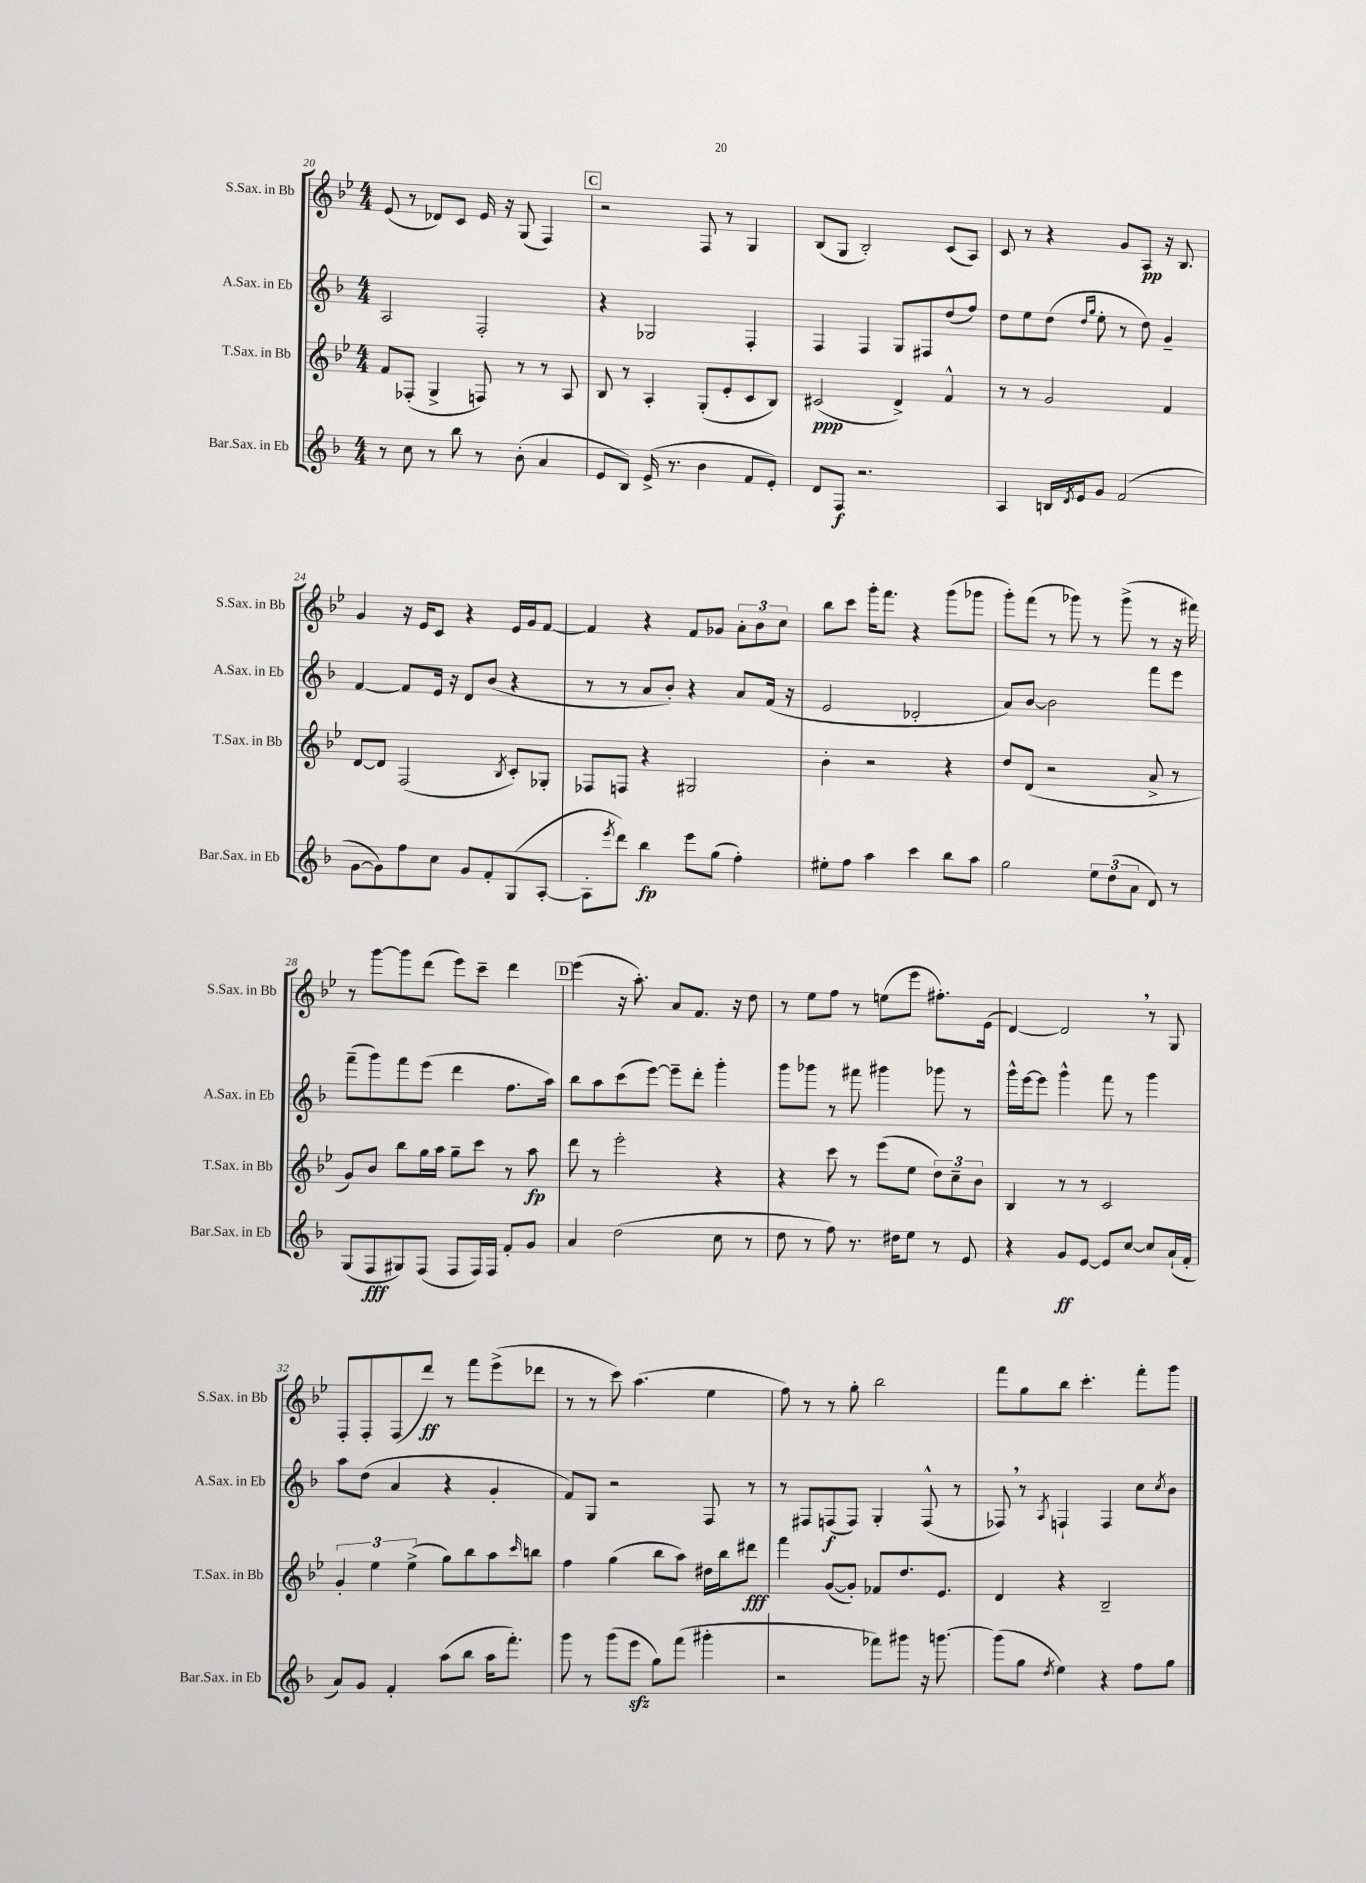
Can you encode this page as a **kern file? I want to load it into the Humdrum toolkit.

**kern	**dynam	**kern	**dynam	**kern	**dynam	**kern	**dynam
*part4	*part4	*part3	*part3	*part2	*part2	*part1	*part1
*staff4	*staff4	*staff3	*staff3	*staff2	*staff2	*staff1	*staff1
*I"Bar.Sax. in Eb	*	*I"T.Sax. in Bb	*	*I"A.Sax. in Eb	*	*I"S.Sax. in Bb	*
*I'Bar.Sax. in Eb	*	*I'T.Sax. in Bb	*	*I'A.Sax. in Eb	*	*I'S.Sax. in Bb	*
*clefG2	*	*clefG2	*	*clefG2	*	*clefG2	*
*k[b-]	*	*k[b-e-]	*	*k[b-]	*	*k[b-e-]	*
*M4/4	*	*M4/4	*	*M4/4	*	*M4/4	*
=20	=20	=20	=20	=20	=20	=20	=20
8r	.	8f/L	.	2A/	.	(8e-/	.
8cc\	.	(8F-X'/J	.	.	.	8r	.
8r	.	4G^/	.	.	.	8d-X/L)	.
8bb-\	.	.	.	.	.	8c/J	.
8r	.	8Fn/)	.	2F'/	.	16e-/	.
.	.	.	.	.	.	16r	.
(8b-'\	.	8r	.	.	.	(8G/	.
4a/	.	8r	.	.	.	4F/)	.
.	.	8A/	.	.	.	.	.
!!LO:REH:place=s1:t=C
=21	=21	=21	=21	=21	=21	=21	=21
8e/L	.	8B-/	.	4r	.	2r	.
8B-/J)	.	8r	.	.	.	.	.
(16e^/	.	4A'/	.	2G-X/	.	.	.
8.r	.	.	.	.	.	.	.
4b-\	.	(8G'/L	.	.	.	8F/	.
.	.	8e-'/	.	.	.	8r	.
8f/L	.	8c/	.	4F'/	.	4G/	.
8e'/J)	.	8B-/J)	.	.	.	.	.
=22	=22	=22	=22	=22	=22	=22	=22
8d/L	.	(2c#X/	ppp	4F/	.	(8B-/L	.
8F/J	f	.	.	.	.	8G/J	.
2.r	.	.	.	4F/	.	2B-'/)	.
.	.	4d^/)	.	8G/L	.	.	.
.	.	.	.	8F#X/	.	.	.
.	.	4f^^/	.	(8dd/	.	(8c/L	.
.	.	.	.	8ff/J)	.	8A/J)	.
=23	=23	=23	=23	=23	=23	=23	=23
4A/	.	8r	.	8dd\L	.	8c/	.
.	.	8r	.	8ee\	.	8r	.
16Bn/LL	.	2g/	.	(8dd\J	.	4r	.
8qd/	.	.	.	.	.	.	.
16e/J	.	.	.	.	.	.	.
.	.	.	.	16qqdd/LL	.	.	.
.	.	.	.	16qqgg/JJ	.	.	.
8g/J	.	.	.	8ee'\	.	.	.
(2f/	.	.	.	8r	.	8g/L	.
.	.	.	.	8dd\)	.	8A/J	pp
.	.	4f/	.	4g~/	.	16r	.
.	.	.	.	.	.	8.B-/	.
!!LO:LB:g=z
=24	=24	=24	=24	=24	=24	=24	=24
[8g\L	.	[8d/L	.	[4f/	.	4g/	.
8g\])	.	8d/J]	.	.	.	.	.
8ff\	.	(2F/	.	8f/L]	.	16r	.
.	.	.	.	.	.	16e-/KL	.
8cc\J	.	.	.	16e/Jk	.	8c/J	.
.	.	.	.	16r	.	.	.
8g/L	.	.	.	8d/L	.	4r	.
8f'/	.	.	.	(8b-/J	.	.	.
.	.	8qB-/	.	.	.	.	.
(8G/	.	8c'/L)	.	4r	.	16e-/LL	.
.	.	.	.	.	.	16g/J	.
[8A'/J	.	8G-X'/J	.	.	.	[8f/J	.
=25	=25	=25	=25	=25	=25	=25	=25
8A'\L]	.	8F-X/L	.	8r	.	4f/]	.
8qeee/	.	.	.	.	.	.	.
8ddd\J)	.	8Fn/J	.	8r	.	.	.
4bb-\	fp	4r	.	8a/L	.	4r	.
.	.	.	.	8b-'/J)	.	.	.
8eee\L	.	2G#X/	.	4r	.	8f/L	.
(8gg\J	.	.	.	.	.	8g-X/J	.
4ff'\)	.	.	.	8a/L	.	12a'\L	.
.	.	.	.	.	.	12b-\	.
.	.	.	.	(16f/Jk	.	.	.
.	.	.	.	.	.	12cc\J	.
.	.	.	.	16r	.	.	.
=26	=26	=26	=26	=26	=26	=26	=26
8ee#X'\L	.	4b-'\	.	2e/	.	8bb-\L	.
8ff\J	.	.	.	.	.	8ccc\J	.
4aa\	.	2r	.	.	.	16ggg'\KL	.
.	.	.	.	.	.	8.fff\J	.
4ccc\	.	.	.	2d-X'/	.	4r	.
8bb-\L	.	4r	.	.	.	(8ggg\L	.
8aa\J	.	.	.	.	.	8ggg-X\J	.
=27	=27	=27	=27	=27	=27	=27	=27
2gg\	.	8dd/L	.	8a/L)	.	8ggg'\L)	.
.	.	(8d/J	.	[8b-/J	.	(8fff\J	.
.	.	2r	.	2b-\]	.	8r	.
.	.	.	.	.	.	8ggg-X\)	.
12ee\L	.	.	.	.	.	8r	.
(12dd\	.	.	.	.	.	.	.
.	.	.	.	.	.	(8ggg-^\	.
12a\J	.	.	.	.	.	.	.
8d/)	.	8a^/	.	8fff\L	.	8r	.
8r	.	8r	.	8eee\J	.	16r	.
.	.	.	.	.	.	16fff#X\)	.
!!LO:LB:g=z
=28	=28	=28	=28	=28	=28	=28	=28
(8G/L	.	8g/L)	.	(8fff~\L	.	8r	.
8F/	fff	8b-/J	.	8ggg\)	.	[8ggg\L	.
8G#X/)	.	8bb-\L	.	8fff\	.	8ggg\]	.
(8F/J	.	16gg\L	.	(8eee\J	.	(8ddd\J	.
.	.	16aa\JJ	.	.	.	.	.
8F/L	.	8gg~\L	.	4ddd\	.	8eee-\L)	.
16F/L)	.	8ccc\J	.	.	.	8ccc~\J	.
16F/JJ	.	.	.	.	.	.	.
8f'/L	.	8r	.	8.ff\L	.	4ddd\	.
8g/J	.	8aa\	fp	.	.	.	.
.	.	.	.	16aa\Jk)	.	.	.
!!LO:REH:place=s1:t=D
=29	=29	=29	=29	=29	=29	=29	=29
4a/	.	8ddd\	.	8bb-\L	.	(4eee-\	.
.	.	8r	.	8aa\	.	.	.
(2dd\	.	2eee-'\	.	(8ccc\	.	16r	.
.	.	.	.	.	.	8.aa'\)	.
.	.	.	.	[8eee\J)	.	.	.
.	.	.	.	8eee~\L]	.	8a/L	.
.	.	.	.	8ddd'\J	.	8.f/J	.
8cc\	.	4r	.	4ggg'\	.	.	.
.	.	.	.	.	.	16r	.
8r	.	.	.	.	.	8dd\	.
=30	=30	=30	=30	=30	=30	=30	=30
8dd\	.	4r	.	8ggg\L	.	8r	.
8r	.	.	.	8ggg-X\J	.	8ee-\L	.
8ff\)	.	8ccc\	.	8r	.	8ff\J	.
8.r	.	8r	.	8fff#X\	.	8r	.
.	.	(8eee-\L	.	4ggg#X\	.	(8een\L	.
16dd#X\KL	.	.	.	.	.	.	.
8ee\J	.	8ee-\J	.	.	.	8eee-\J	.
8r	.	12dd\L)	.	8ggg-X\	.	8.ff#X'\L)	.
.	.	12cc~\	.	.	.	.	.
8e/	.	.	.	8r	.	.	.
.	.	12b-\J	.	.	.	.	.
.	.	.	.	.	.	(16e-\Jk	.
=31	=31	=31	=31	=31	=31	=31	=31
4r	.	4B-/	.	16ggg^^\LL	.	[4d/)	.
.	.	.	.	[16eee\J	.	.	.
.	.	.	.	8eee\J]	.	.	.
8g/L	ff	8r	.	4ggg^^\	.	2d,/]	.
[8e/J	.	8r	.	.	.	.	.
8e/L]	.	2c/	.	8fff\	.	.	.
[8cc/J	.	.	.	8r	.	.	.
8cc/L]	.	.	.	4ggg\	.	8r	.
(16a`/L	.	.	.	.	.	8G/	.
16f'/JJ	.	.	.	.	.	.	.
!!LO:LB:g=z
=32	=32	=32	=32	=32	=32	=32	=32
8a/L)	.	6g'/	.	8aa\L	.	8F'/L	.
8g/J	.	.	.	(8dd\J	.	8F'/	.
.	.	6ee-\	.	.	.	.	.
4f'/	.	.	.	4a/	.	(8F/	.
.	.	(6ee-^\	.	.	.	.	.
.	.	.	.	.	.	8ddd/J)	ff
(8aa\L	.	8gg\L)	.	4r	.	8r	.
8bb-\J	.	8bb-\	.	.	.	8fff\L	.
16aa\KL	.	8aa\	.	4g'/	.	(8eee-^\	.
8.fff'\J)	.	.	.	.	.	.	.
.	.	16qqccc/	.	.	.	.	.
.	.	8bbn\J	.	.	.	8ddd-X\J	.
=33	=33	=33	=33	=33	=33	=33	=33
8ggg\	.	4ff\	.	8f/L)	.	8r	.
8r	.	.	.	8G/J	.	8r	.
(8ggg\L	.	(4gg\	.	2r	.	8ccc\)	.
8eeezz\J	.	.	.	.	.	(4.aa\	.
8gg\L)	.	8bb-\L	.	.	.	.	.
(8fff\J	.	8aa\J)	.	.	.	.	.
4ggg#X'\	.	16dd#X\LL	.	8F/	.	4ee-\	.
.	.	16bb-\J	.	.	.	.	.
.	.	8ddd#X\J	fff	8r	.	.	.
=34	=34	=34	=34	=34	=34	=34	=34
2r	.	4fff\	.	8r	.	8ff\)	.
.	.	.	.	8F#X/L	.	8r	.
.	.	([8g/L	.	(8Fn/	f	8r	.
.	.	8g'/J])	.	8F/J)	.	8gg'\	.
8fff-X\L)	.	8f-X/L	.	4G'/	.	2bb-\	.
8ggg#X\J	.	8.dd/	.	.	.	.	.
16r	.	.	.	(8F^^/	.	.	.
[8.gggn\	.	8.e-/J	.	.	.	.	.
.	.	.	.	8r	.	.	.
=35	=35	=35	=35	=35	=35	=35	=35
(8ggg\L]	.	4d/	.	8F-X,/)	.	8fff\L	.
8gg\J	.	.	.	8r	.	8gg\	.
8qdd/	.	.	.	8qA/	.	.	.
4ee\)	.	4r	.	4Fn`/	.	8bb-\J	.
.	.	.	.	.	.	4.ccc'\	.
4r	.	2B-~/	.	4F/	.	.	.
8ff\L	.	.	.	8cc\L	.	8fff'\L	.
.	.	.	.	8qcc/	.	.	.
8gg\J	.	.	.	8b-\J	.	8ggg\J	.
==	==	==	==	==	==	==	==
*-	*-	*-	*-	*-	*-	*-	*-
